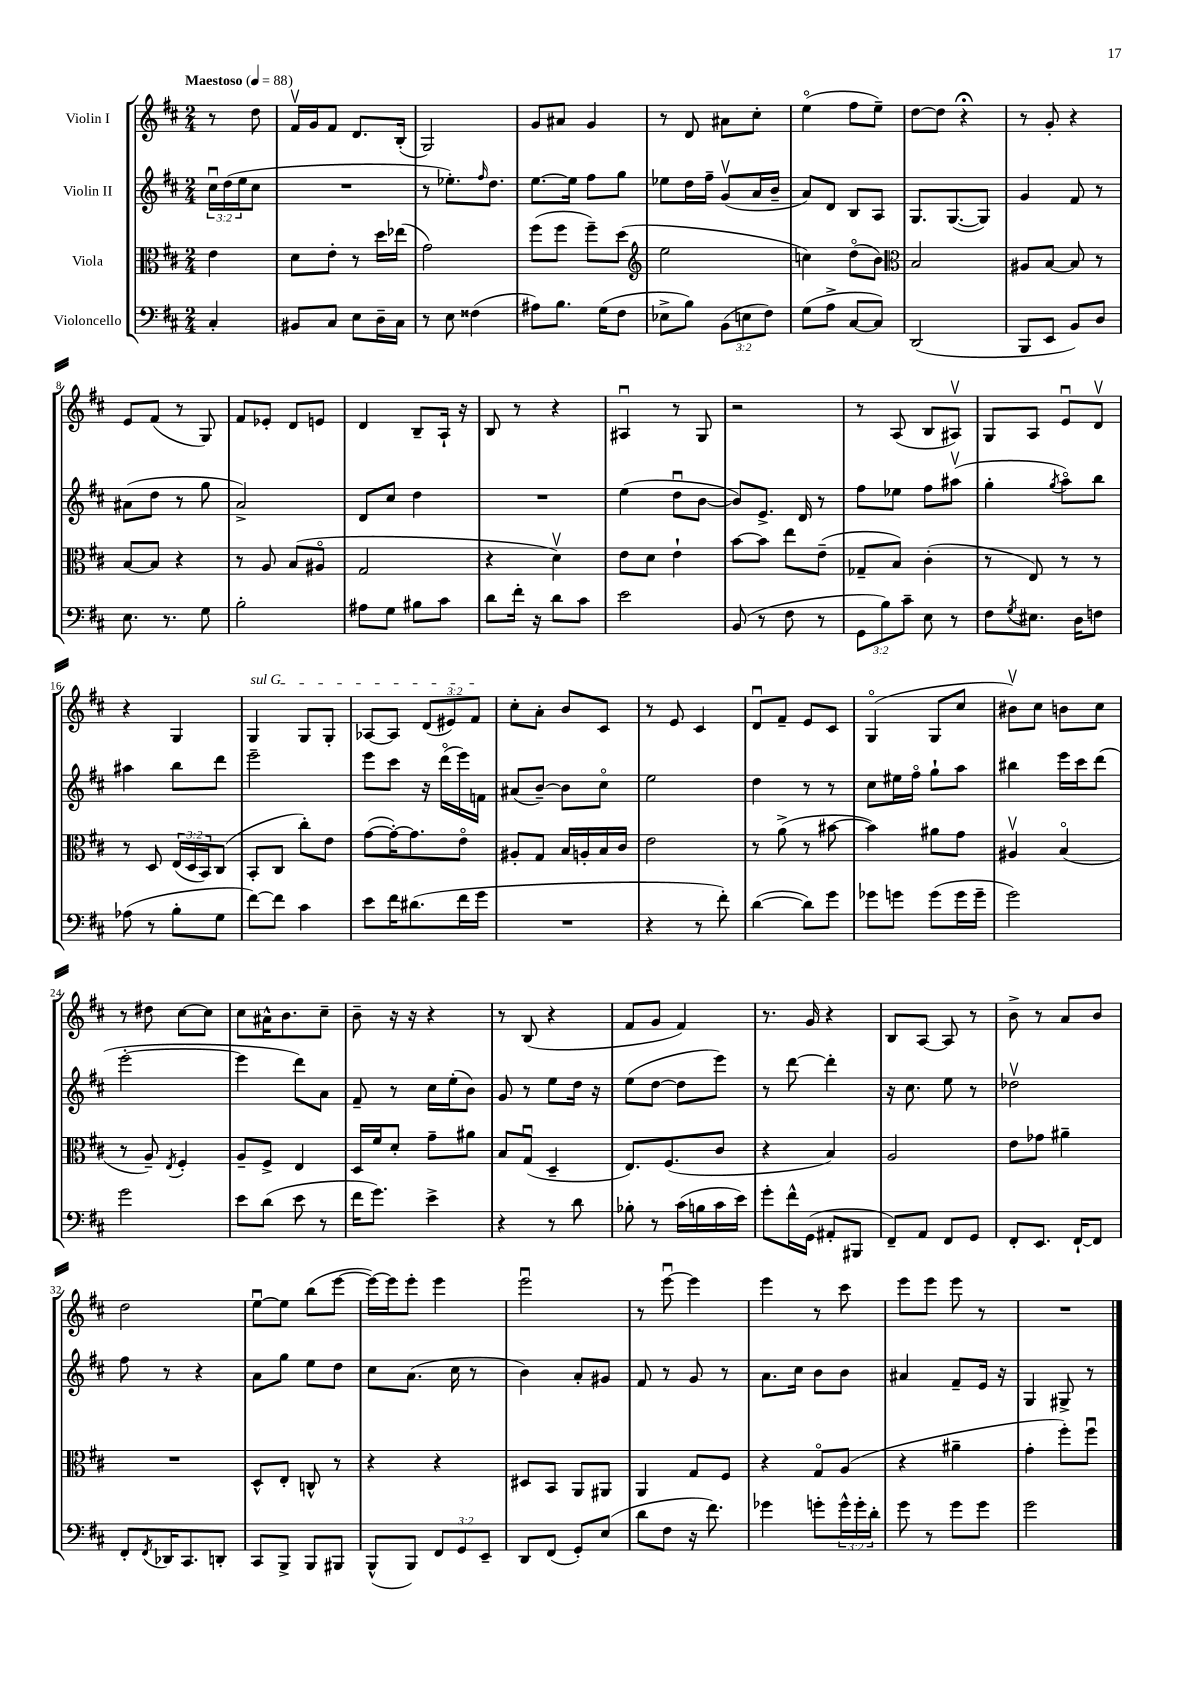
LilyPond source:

<<
\new StaffGroup <<
\new Staff = "s0" \with { instrumentName = "Violin I" } {
    \clef treble \key d \major \numericTimeSignature \time 2/4 \override Staff.TupletNumber.text = #tuplet-number::calc-fraction-text \partial 4 \tempo "Maestoso" 4 = 88
    r8 d''8 |
    fis'16\upbow g'16 fis'8 d'8. b16-.( |
    g2) |
    g'8 ais'8 g'4 |
    r8 d'8 ais'8 cis''8-. |
    e''4\flageolet( fis''8 e''8--) |
    d''8~ d''8 r4\fermata |
    r8 g'8-. r4 |
    e'8 fis'8( r8 g8) |
    fis'8 ees'8-. d'8 e'8 |
    d'4 b8-- a16-! r16 |
    b8 r8 r4 |
    ais4\downbow r8 g8 |
    r2 |
    r8 a8( b8 ais8\upbow) |
    g8 a8 e'8\downbow d'8\upbow |
    r4 g4 |
    \once \override TextSpanner.bound-details.left.text = \markup { \italic "sul G" } g4\startTextSpan g8 g8-. |
    aes8~ aes8 \tuplet 3/2 { d'8( eis'8) fis'8\stopTextSpan } |
    cis''8-. a'8-. b'8 cis'8 |
    r8 e'8 cis'4 |
    d'8\downbow fis'8-- e'8 cis'8 |
    g4\flageolet( g8 cis''8 |
    bis'8\upbow) cis''8 b'8 cis''8 |
    r8 dis''8 cis''8~ cis''8 |
    cis''8 ais'16-^ b'8. cis''8-- |
    b'8-- r16 r16 r4 |
    r8 b8( r4 |
    fis'8 g'8 fis'4) |
    r8. g'16 r4 |
    b8 a8~ a8 r8 |
    b'8-> r8 a'8 b'8 |
    d''2 |
    e''8~\downbow e''8 b''8( e'''8~ |
    e'''16~) e'''16 e'''8-. e'''4 |
    e'''2\downbow |
    r8 e'''8~\downbow e'''4 |
    e'''4 r8 cis'''8 |
    e'''8 e'''8 e'''8 r8 |
    R2 \bar "|." |
}
\new Staff = "s1" \with { instrumentName = "Violin II" } {
    \clef treble \key d \major \numericTimeSignature \time 2/4 \override Staff.TupletNumber.text = #tuplet-number::calc-fraction-text \partial 4
    \tuplet 3/2 { cis''16\downbow d''16( e''16 } cis''8 |
    R2 |
    r8 ees''8.-.) \grace { fis''16 } d''8. |
    e''8.~ e''16 fis''8 g''8 |
    ees''8 d''16 fis''16-- g'8\upbow( a'16 b'16-- |
    a'8) d'8 b8 a8 |
    g8. g8.~( g8) |
    g'4 fis'8 r8 |
    ais'8( d''8 r8 g''8 |
    a'2->) |
    d'8 cis''8 d''4 |
    R2 |
    e''4( d''8\downbow b'8~ |
    b'8) e'8.-> d'16 r8 |
    fis''8 ees''8 fis''8 ais''8\upbow( |
    g''4-. \acciaccatura { g''8 } a''8\flageolet) b''8 |
    ais''4 b''8 d'''8 |
    e'''2-- |
    e'''8 cis'''8 r16 d'''16\flageolet( e'''16) f'16 |
    ais'8( b'8~--) b'8 cis''8\flageolet |
    e''2 |
    d''4 r8 r8 |
    cis''8 eis''16 fis''16\flageolet g''8-! a''8 |
    bis''4 e'''16 cis'''16 d'''8( |
    e'''2~-. |
    e'''4 d'''8) a'8 |
    fis'8-- r8 cis''16 e''16-.( b'8) |
    g'8 r8 e''8 d''16 r16 |
    e''8( d''8~ d''8 e'''8) |
    r8 d'''8~ d'''4-. |
    r16 cis''8. e''8 r8 |
    des''2\upbow |
    fis''8 r8 r4 |
    a'8 g''8 e''8 d''8 |
    cis''8 a'8.( cis''16 r8 |
    b'4) a'8-. gis'8 |
    fis'8 r8 g'8 r8 |
    a'8. cis''16 b'8 b'8 |
    ais'4 fis'8-- e'16 r16 |
    g4 gis8-> r8 \bar "|." |
}
\new Staff = "s2" \with { instrumentName = "Viola" } {
    \clef alto \key d \major \numericTimeSignature \time 2/4 \override Staff.TupletNumber.text = #tuplet-number::calc-fraction-text \partial 4
    e'4 |
    d'8 e'8-. r8 d''16 ees''16( |
    g'2) |
    fis''8( fis''8 fis''8--) d''8( |
    \clef treble e''2 |
    c''4) d''8\flageolet( b'8) |
    \clef alto b2 |
    ais8 b8~ b8 r8 |
    b8~ b8 r4 |
    r8 a8 b8( ais8\flageolet |
    g2 |
    r4 d'4\upbow) |
    e'8 d'8 e'4-! |
    b'8~ b'8 e''8 e'8--( |
    ges8-- b8) cis'4-.( |
    r8 e8) r8 r8 |
    r8 d8 \tuplet 3/2 { e16( d16 b,16) } cis8( |
    b,8-. cis8 cis''8-.) e'8 |
    g'8~( g'16~-.) g'8. e'8\flageolet |
    ais8-. g8 b16 a16-. b16 cis'16 |
    e'2 |
    r8 a'8->( r8 bis'8~ |
    bis'4) ais'8 g'8 |
    ais4\upbow b4\flageolet( |
    r8 a8--) \acciaccatura { e8 } fis4-. |
    a8-- fis8-> e4 |
    d16 fis'16 d'8-. g'8-- ais'8 |
    b8 g8\downbow( d4-- |
    e8.) fis8.( cis'8 |
    r4 b4) |
    a2 |
    e'8 ges'8 ais'4-- |
    R2 |
    d8-^ e8-. c8-^ r8 |
    r4 r4 |
    dis8 b,8 a,8 ais,8 |
    a,4 g8 fis8 |
    r4 g8\flageolet a8( |
    r4 ais'4-- |
    g'4-. fis''8-.) fis''8\downbow \bar "|." |
}
\new Staff = "s3" \with { instrumentName = "Violoncello" } {
    \clef bass \key d \major \numericTimeSignature \time 2/4 \override Staff.TupletNumber.text = #tuplet-number::calc-fraction-text \partial 4
    cis4-. |
    bis,8 cis8 e8 d16-- cis16 |
    r8 e8 fisis4( |
    ais8) b8. g16( fis8 |
    ees8-> b8) \tuplet 3/2 { b,8( e8 fis8) } |
    g8( a8-> cis8~ cis8) |
    d,2( |
    b,,8 e,8 b,8) d8 |
    e8. r8. g8 |
    b2-. |
    ais8 g8 bis8 cis'8 |
    d'8 fis'16-. r16 d'8 cis'8 |
    e'2 |
    b,8( r8 fis8 r8 |
    \tuplet 3/2 { g,8 b8) cis'8-- } e8 r8 |
    fis8 \acciaccatura { g8 } eis8. d16 f8 |
    aes8( r8 b8-. g8 |
    fis'8~) fis'8 cis'4 |
    e'8 fis'16 dis'8.( fis'16 g'16 |
    R2 |
    r4 r8 fis'8-.) |
    d'4~( d'8) g'8 |
    ges'8 g'8 g'8( g'16 g'16-- |
    g'2) |
    g'2 |
    e'8 d'8( e'8 r8 |
    fis'16 g'8.) e'4-> |
    r4 r8 d'8 |
    bes8-. r8 cis'16( b16 cis'16 e'16) |
    g'8-. fis'16-^ g,16( ais,8-. bis,,8 |
    fis,8--) a,8 fis,8 g,8 |
    fis,8-. e,8. fis,16~-! fis,8 |
    fis,8-. \acciaccatura { fis,8 } des,16 cis,8. d,8-. |
    cis,8 b,,8-> b,,8 bis,,8 |
    b,,8-^( b,,8) \tuplet 3/2 { fis,8 g,8 e,8-- } |
    d,8 fis,8( g,8-.) e8( |
    d'8 fis8 r16 fis'8.) |
    ges'4 g'8-. \tuplet 3/2 { g'16-^ g'16-. d'16-. } |
    g'8 r8 g'8 g'8 |
    g'2 \bar "|." |
}
>>
>>
